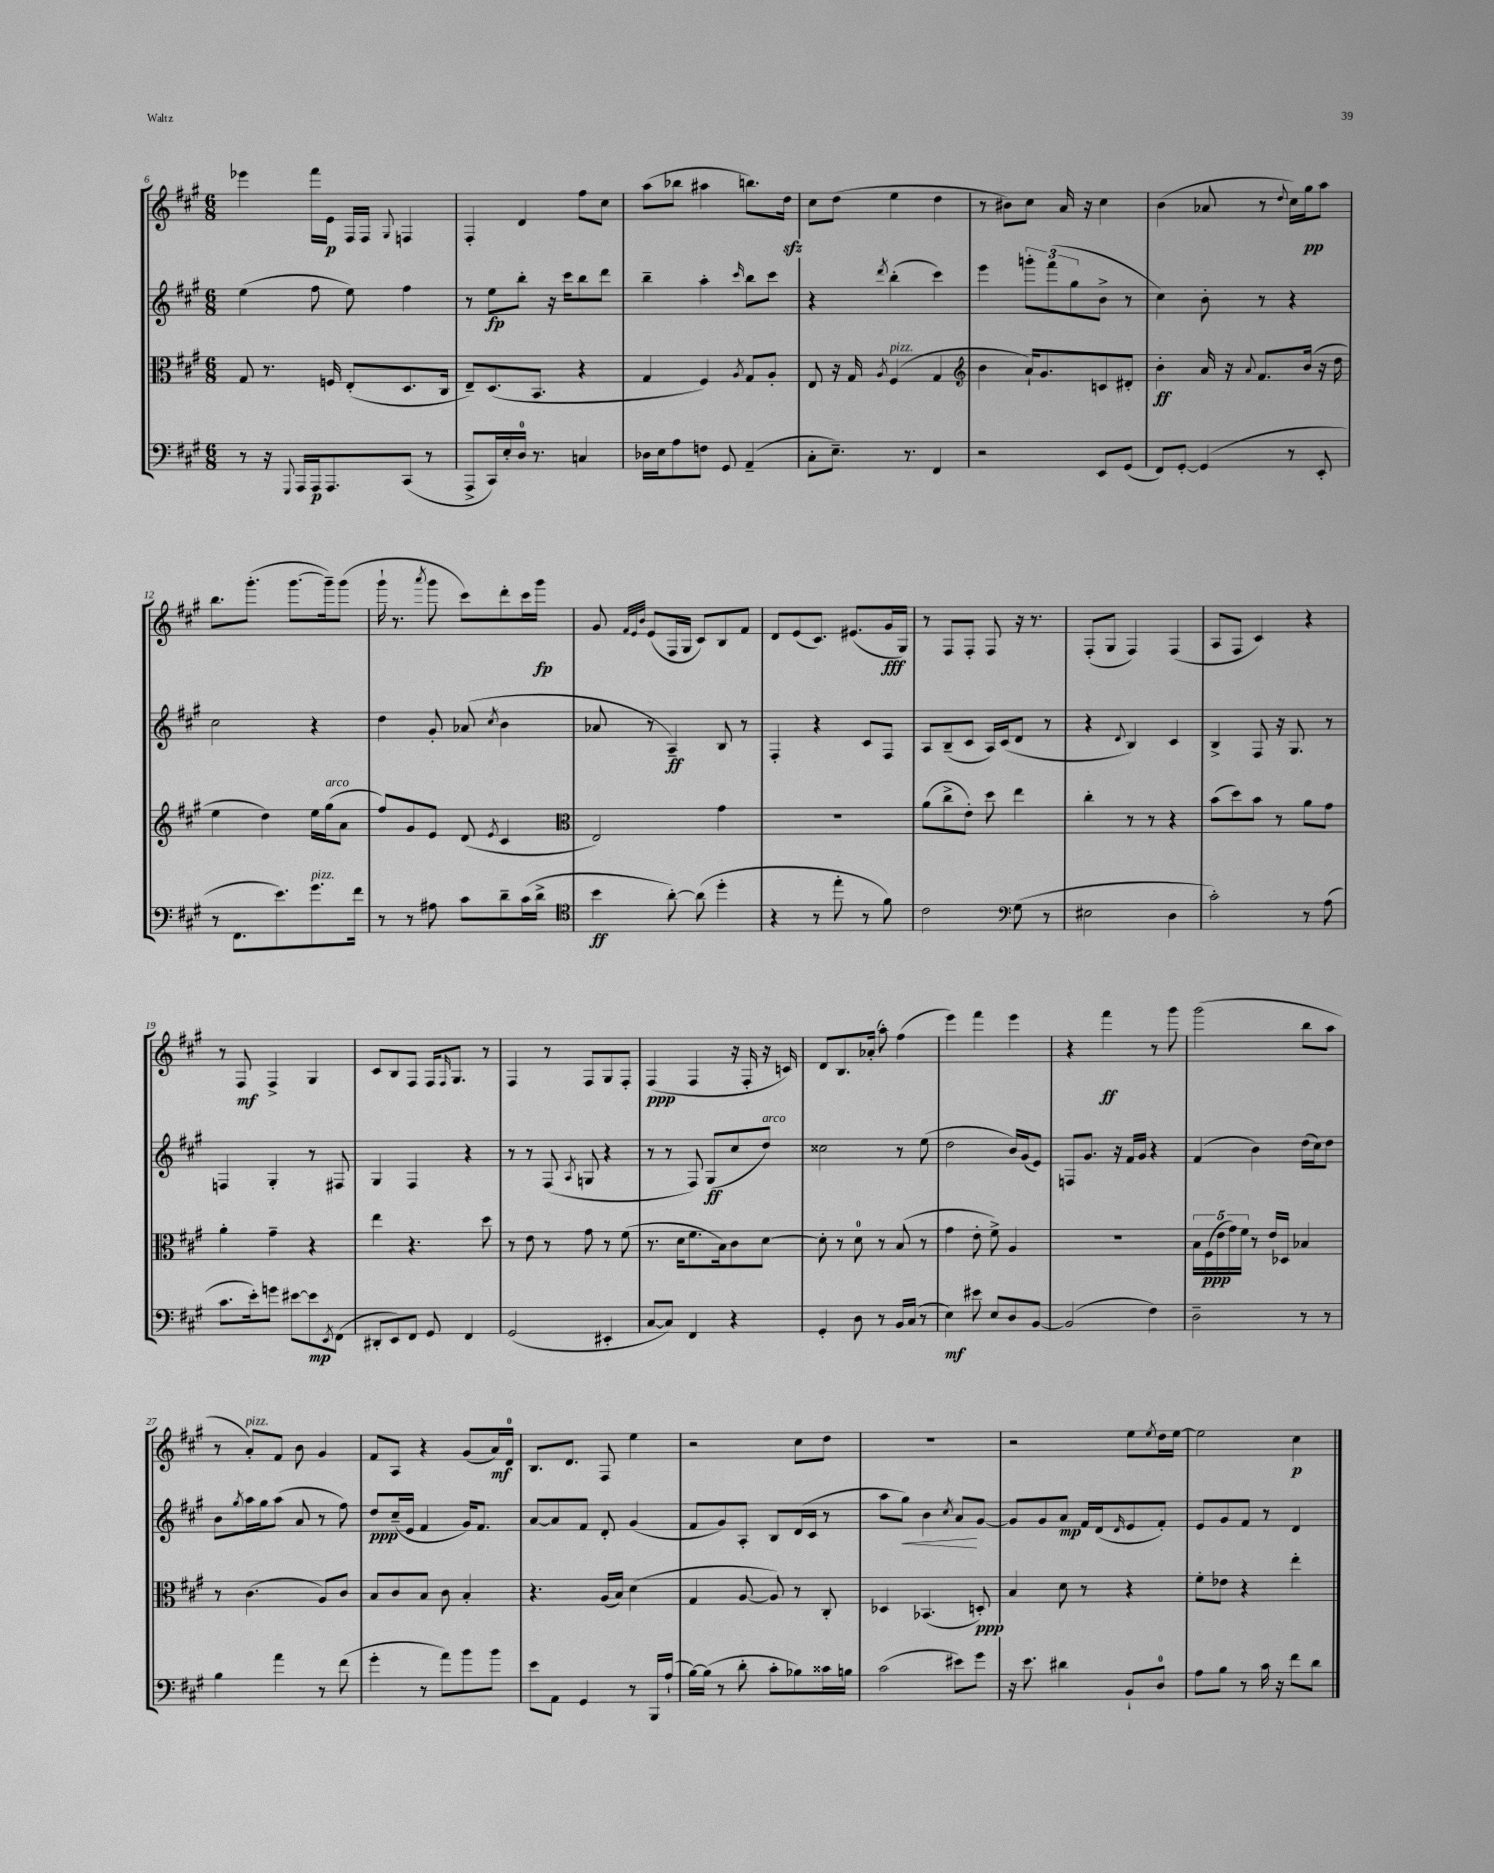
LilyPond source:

<<
\new StaffGroup <<
\new Staff = "s0" {
    \clef treble \key a \major \numericTimeSignature \time 6/8
    ees'''4 fis'''16 e'16\p fis16 fis16 \appoggiatura { gis8 } f4 |
    fis4-. d'4 fis''8 cis''8 |
    a''8( bes''8 ais''4 b''8.) d''16\sfz |
    cis''8 d''8( e''4 d''4 |
    r8 bis'8) cis''8 a'16 r16 cis''4 |
    b'4( aes'8 r8 \appoggiatura { d''8 } cis''16) gis''16\pp a''8 |
    b''8. gis'''8.-.( gis'''8.~ gis'''16--) gis'''8( |
    gis'''16-! r8. \acciaccatura { a'''8 } gis'''8 cis'''8) d'''8-. cis'''16 gis'''16\fp |
    gis'8 \grace { fis'32 e'32 b'32 } e'8( fis16 gis16 cis'8) b8 fis'8 |
    d'8 e'8( cis'8.) eis'8.( gis'16\fff gis16) |
    r8 fis8 fis8-. fis8 r16 r8. |
    fis8-.( gis8 fis4) fis4( |
    a8 fis8 cis'4) r4 |
    r8 fis8\mf fis4-> gis4 |
    cis'8 b8 fis8 fis16 \grace { fis16 } gis8. r8 |
    fis4 r8 fis8 gis8 fis8-. |
    fis4\ppp( fis4 r16 fis16-. r16 c'16) |
    d'8 b8. aes'16-.( a''8-.) fis''4( |
    e'''4) fis'''4 e'''4 |
    r4 fis'''4\ff r8 gis'''8 |
    gis'''2( b''8 a''8 |
    r8 a'8-.^\markup { \italic "pizz." }) fis'8 b'8 gis'4 |
    fis'8 a8 r4 gis'8( a'16\mf) d'16-0 |
    b8. d'8. fis8 e''4 |
    r2 cis''8 d''8 |
    R2. |
    r2 e''8 \acciaccatura { e''8 } d''16 e''16~ |
    e''2 cis''4\p \bar "|." |
}
\new Staff = "s1" {
    \clef treble \key a \major \numericTimeSignature \time 6/8
    e''4( fis''8 e''8) fis''4 |
    r8 e''8\fp b''8-. r16 cis'''16 b''8 d'''8 |
    b''4-- a''4-. \grace { cis'''16 } b''8 cis'''8 |
    r4 \acciaccatura { d'''8 } b''4-.( cis'''4) |
    e'''4 \tuplet 3/2 { g'''8-. fis'''8( gis''8 } b'8-> r8 |
    cis''4) b'8-. r8 r4 |
    cis''2 r4 |
    d''4 gis'8-. aes'8( \acciaccatura { cis''8 } b'4 |
    aes'8 r8 a4--\ff) b8 r8 |
    fis4-. r4 cis'8 fis8 |
    a8 b8--( cis'8 a16) cis'16( d'8 r8 |
    r4 \appoggiatura { d'8 } b4) cis'4 |
    b4-> fis8 r16 gis8. r8 |
    f4 gis4-. r8 fis8 |
    gis4 fis4 r4 |
    r8 r8 fis8( \acciaccatura { a8 } g8 r4 |
    r8 r8 fis8) gis8\ff( cis''8 d''8^\markup { \italic "arco" }) |
    cisis''2 r8 e''8( |
    d''2 b'16) gis'16( e'8) |
    f8 gis'8. r16 fis'16 gis'16 r4 |
    fis'4( b'4) d''16( cis''16) d''8 |
    b'8 \acciaccatura { gis''8 } a''16 gis''16 a''8( a'8 r8 fis''8) |
    d''8\ppp cis''16--( e'16 fis'4 gis'16) fis'8. |
    a'8~ a'8 fis'8 d'8-. gis'4( |
    fis'8 gis'8) a8-. b8 d'16( cis'16 r8 |
    a''8 gis''8\<) b'4 \acciaccatura { cis''8 } a'8\! gis'8~ |
    gis'8 gis'8 a'8\mp fis'16 d'16( \grace { d'16 } e'8 fis'8-.) |
    e'8 gis'8 fis'8 r8 d'4 \bar "|." |
}
\new Staff = "s2" {
    \clef alto \key a \major \numericTimeSignature \time 6/8
    gis8 r8. f16 e8-.( d8. cis16 |
    e8--) d8.( b,8. r4 |
    gis4 fis4) \acciaccatura { a8 } gis8 a8-. |
    e8 r16 gis16 \acciaccatura { a8 } fis4^\markup { \italic "pizz." }( gis4 |
    \clef treble b'4 a'16-!) gis'8. c'8 dis'8-. |
    b'4-.\ff a'16 r16 \appoggiatura { a'8 } fis'8. b'16( r16 d''16 |
    e''4 d''4) e''16 gis''16^\markup { \italic "arco" }( a'8 |
    fis''8) gis'8 e'8 d'8( \acciaccatura { e'8 } cis'4 |
    \clef alto e2) gis'4 |
    R2. |
    a'8( cis''8-> e'8-.) d''8 e''4 |
    cis''4-. r8 r8 r4 |
    b'8( d''8) b'8 r8 a'8 gis'8 |
    a'4-. gis'4-- r4 |
    e''4 r4. d''8 |
    r8 e'8 r8 gis'8 r8 fis'8( |
    r8. d'16 fis'8. b16) cis'8 d'8~ |
    d'8-. r8 d'8-0 r8 b8( r8 |
    gis'4 e'8-. fis'8->) a4 |
    R2. |
    \tuplet 5/4 { b16 fis16\ppp( e'16 gis'16) fis'16 } r8 e'16 des16 bes4 |
    r8 cis'4.( a8) cis'8 |
    b8 cis'8 b8 cis'8 b4-. |
    r4. a16( b16) d'4( |
    gis4 a8~ a8) r8 cis8-. |
    des4 bes,4.( d8-.\ppp) |
    b4 d'8 r8 r4 |
    fis'8-. ees'8 r4 e''4-. \bar "|." |
}
\new Staff = "s3" {
    \clef bass \key a \major \numericTimeSignature \time 6/8
    r8 r16 \appoggiatura { gis,,8 } a,,16 a,,16\p a,,8. cis,8( r8 |
    a,,8-> cis,16) e16-. d16-0 r8. c4 |
    des16 e16 a8 f8 gis,8 a,4--( |
    cis8-. e8.--) r8. fis,4 |
    r2 e,8 gis,8( |
    fis,8) gis,8~-. gis,4( r8 e,8-. |
    r8 fis,8. e'8.) gis'8.^\markup { \italic "pizz." } fis'16 |
    r8 r8 ais8 cis'8 d'8-- cis'16( d'16-> |
    \clef tenor b'4\ff a'8~-.) a'8( d''4-. |
    r4 r8 e''8-. r8 fis'8) |
    cis'2 \clef bass gis8( r8 |
    eis2 d4 |
    cis'2-.) r8 a8( |
    cis'8. e'16-.) g'8 eis'8~ eis'8\mp \acciaccatura { e,8 } fis,8( |
    dis,8-. e,8) fis,8 gis,8 fis,4 |
    gis,2( eis,4-. |
    cis8~ cis8) fis,4 r4 |
    gis,4-. d8 r8 b,16 cis16( r8 |
    e4\mf) eis'8 e8 d8 b,8~ |
    b,2( fis4) |
    d2-- r8 r8 |
    b4 a'4 r8 fis'8( |
    gis'4-. r8 a'8) b'8 b'8 |
    e'8 a,8 gis,4 r8 b,,16 a16-!( |
    b16~) b16( r8 d'8-. cis'8-. bes8) cisis'16 b16 |
    cis'2( eis'8) gis'8 |
    r16 e'8. dis'4 b,8-! d8-0 |
    a8 b8 r8 cis'16 r16 fis'8 d'8 \bar "|." |
}
>>
>>
\layout { \context { \Score currentBarNumber = #6 } }
